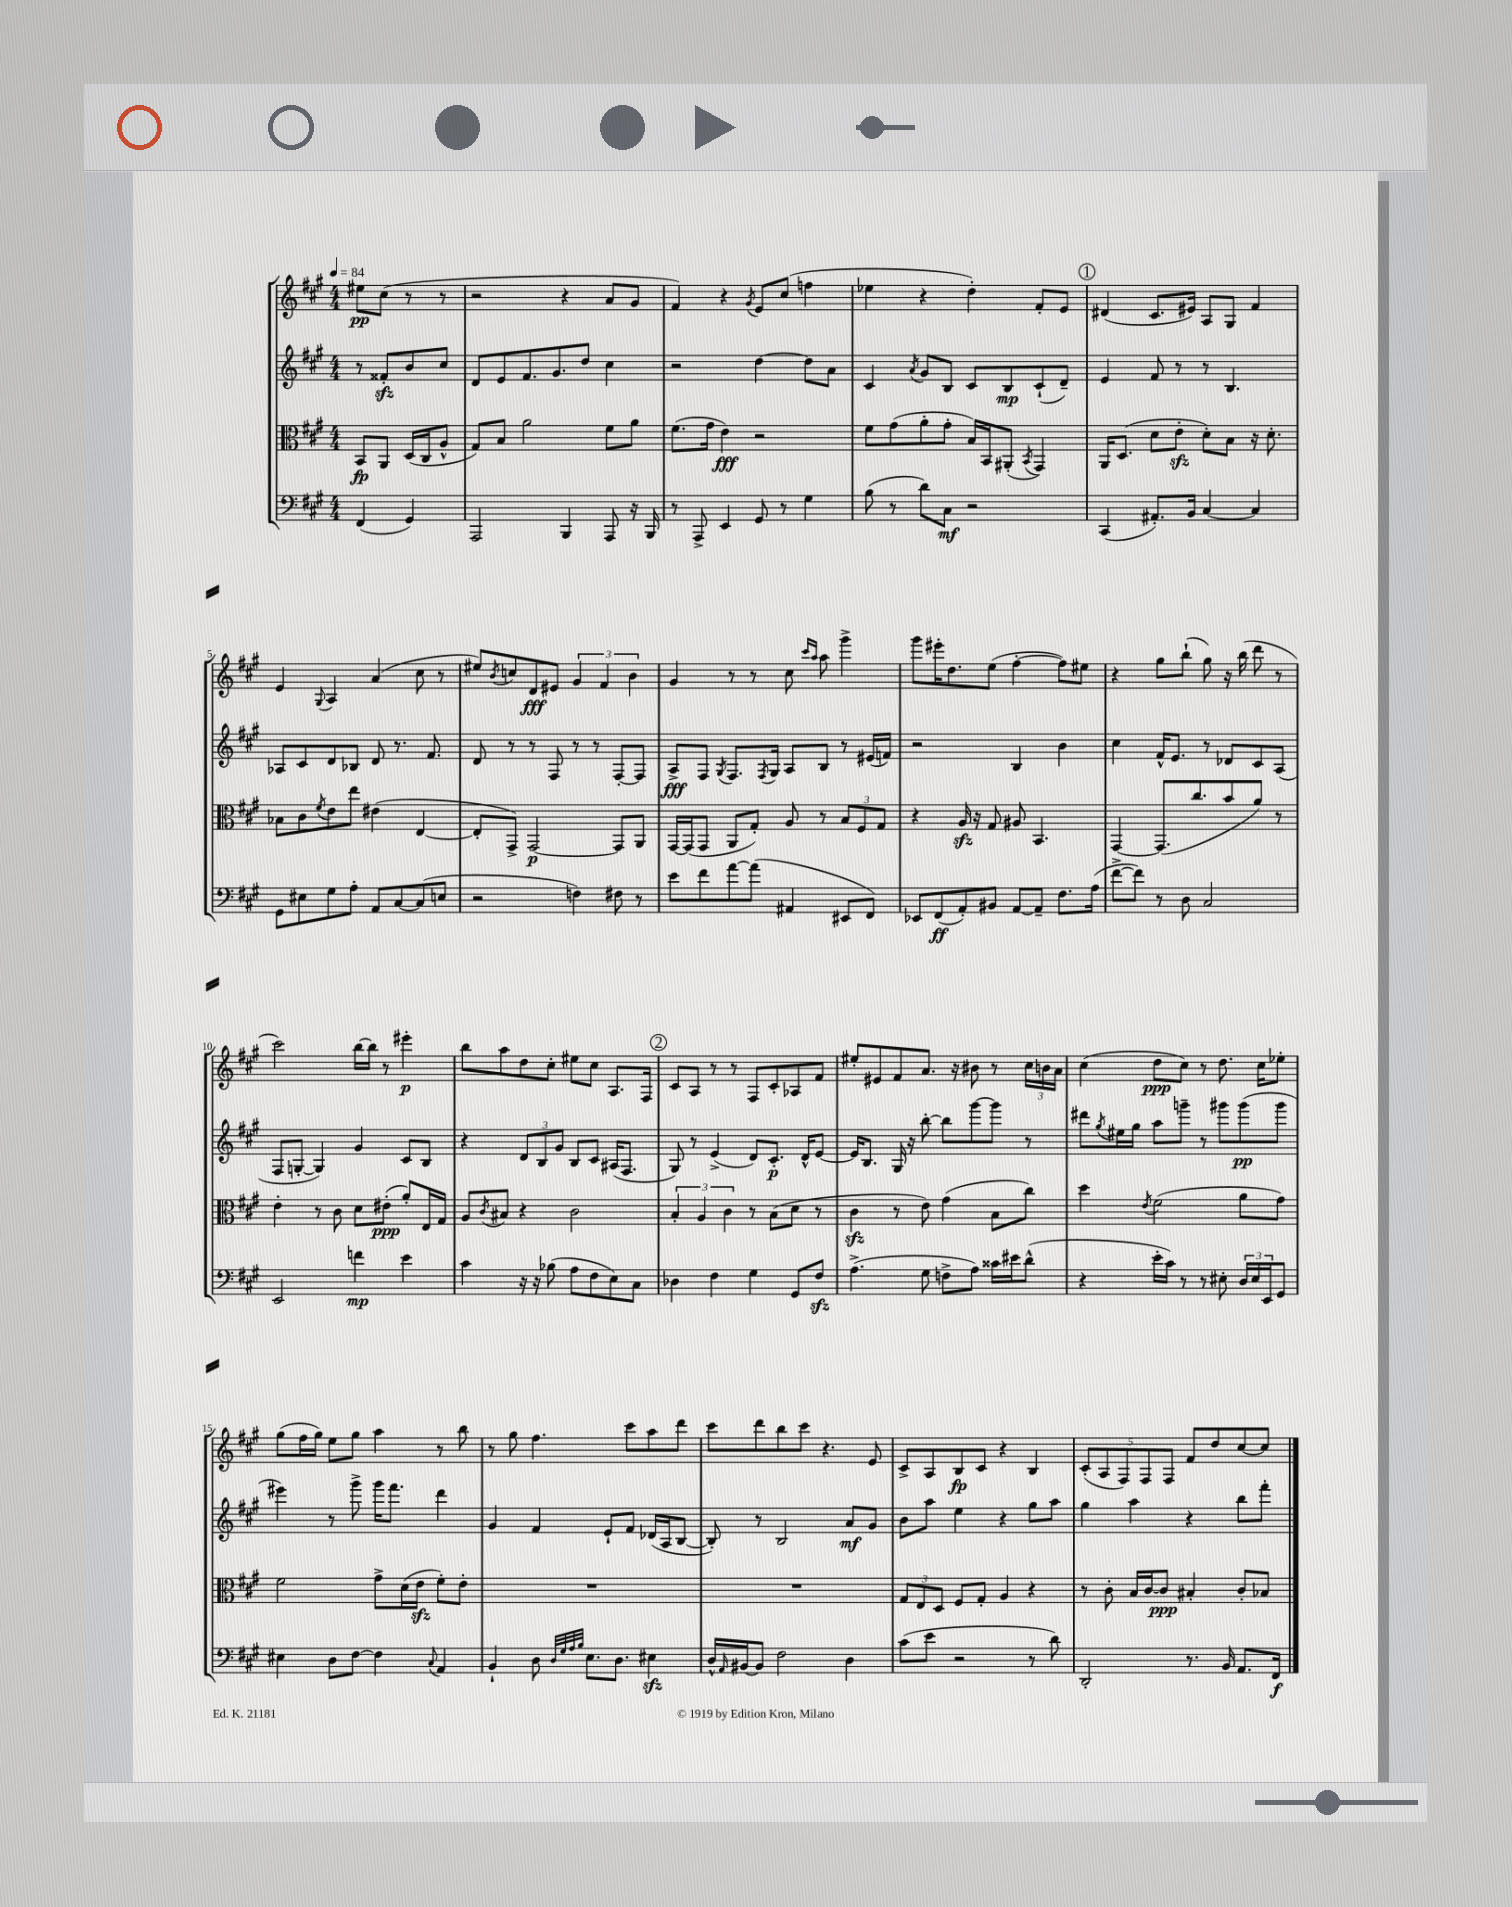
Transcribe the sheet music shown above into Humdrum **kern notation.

**kern	**kern	**kern	**kern
*staff4	*staff3	*staff2	*staff1
*clefF4	*clefC3	*clefG2	*clefG2
*k[f#c#g#]	*k[f#c#g#]	*k[f#c#g#]	*k[f#c#g#]
*M4/4	*M4/4	*M4/4	*M4/4
*MM84	*MM84	*MM84	*MM84
(4FF#	8BB	8r	8ee#
.	8AA	8f##'	(8cc#
4GG#)	(16D	8b	8r
.	16C#	.	.
.	8A^^	8cc#	8r
=	=	=	=
2AAA	8G#)	8d	2r
.	8B	8e	.
.	2a	8.f#	.
.	.	8.g#	.
4BBB	.	.	4r
.	.	8dd	.
8AAA	8f#	4cc#	8a
16r	8a	.	8g#
16BBB	.	.	.
=	=	=	=
8r	(8.f#	2r	4f#)
8AAA^	.	.	.
.	16g#	.	.
4EE	4e)	.	4r
.	.	.	8qg#
8GG#	2r	[4dd	8e
8r	.	.	(8cc#
4G#	.	8dd]	4ff
.	.	8a	.
=	=	=	=
(8B	8f#	4c#	4ee-
8r	(8g#	.	.
.	.	8qa	.
8d)	8a'	8g#	4r
8C#	8g#'	8B	.
2r	16B)	8c#	4dd')
.	16BB	.	.
.	(8AA#'	8B	.
.	8qBB	.	.
.	4GG#)	(8c#`	8f#'
.	.	8d~)	8e
=	=	=	=
(4CC#	16AA	4e	(4d#
.	(8.D	.	.
8.AA#')	8d	8f#	8.c#
.	8e'	8r	.
16BB	.	.	16e#)
[4C#	8d')	8r	8A
.	8B	4.B	8G#
4C#]	16r	.	4f#
.	8.d'	.	.
=	=	=	=
8GG#	8B-	8A-	4e
8E#	8c#	8c#	.
.	8qf#	.	8qqG#
8G#	8e	8d	4A
8A'	8ee	8B-	.
8AA	(4e#	8d	(4a
[8C#	.	8.r	.
(8C#]	[4E	.	8cc#
.	.	8.f#	.
8E	.	.	8r
=	=	=	=
2r	8E']	8d	8ee#)
.	.	.	8qb
.	8GG#^)	8r	8cc
.	[2GG#	8r	8d
.	.	8F#	8e#
4F)	.	8r	6g#
.	.	8r	.
.	.	.	6f#
8F#	8GG#]	[8F#'	.
.	.	.	6b
8r	8AA	8F#]	.
=	=	=	=
8e	[16GG#	8A^	4g#
.	(16GG#]	.	.
8f#	8GG#	8F#	.
.	.	8qG#	.
[8a	8AA	8.F#	8r
(8a]	8G#')	.	8r
.	.	8qF#	.
.	.	16G#	.
4AA#	8A	8A	8cc#
.	.	.	16qqccc#
.	.	.	16qqaa
.	8r	8B	8aa
8EE#	12B	8r	4ggg#^
.	12F#	.	.
8FF#)	.	(16e#	.
.	12G#	.	.
.	.	16f)	.
=	=	=	=
8EE-	4r	2r	8ggg#
(8FF#	.	.	16eee#'
.	.	.	8.dd
8AA')	16A	.	.
.	16r	.	.
8BB#	8G#	.	(8ee
[8AA	8A#	4B	[4ff#'
8AA~]	4.BB	.	.
8.F#	.	4b	8ff#])
.	.	.	8ee#
(16A	.	.	.
=	=	=	=
[8f#^	[4GG#	4cc#	4r
8f#])	.	.	.
8r	(8.GG#]	16f#^^	8gg#
.	.	8.e	.
8D	.	.	(8bb`
.	8.cc#	.	.
2C#	.	8r	8gg#)
.	8b	8d-	16r
.	.	.	(16bb
.	8a)	8c#	8ddd
.	8r	(8A	8r
=	=	=	=
2EE	4e'	8F#	2ccc#)
.	.	[8G'	.
.	8r	4G])	.
.	8c#	.	.
4f	8d	4g#	[16bb
.	.	.	16bb]
.	(8e#'	.	8r
4e	8a')	8c#	4eee#'
.	16E	8B	.
.	16G#	.	.
=	=	=	=
4c#	8A	4r	8bb
.	8qc#	.	.
.	8B#	.	8aa
16r	4r	12d	8dd
16r	.	.	.
.	.	12B	.
(8B-	.	.	8cc#'
.	.	12g#	.
8A	2c#	8B	8ee#
8F#	.	8c#	8cc#
8E)	.	(16A#	8.A
.	.	8.F#	.
8C#	.	.	.
.	.	.	16F#
=	=	=	=
4D-	6B'	8G#)	8c#
.	.	8r	8A
.	6A	.	.
4F#	.	(4e^	8r
.	6c#	.	.
.	.	.	8r
4G#	8r	8d)	8F#
.	(8B	8.c#'	8c#'
8GG#	8d	.	8A-
.	.	16d^^	.
8F#	8r	[8e	8f#
=	=	=	=
(4.A^	4c#	16e]	8ee#'
.	.	8.B	.
.	.	.	8e#
.	8r	16G#	8f#
.	.	16r	.
8G#	8e)	[8bb'	8.a
8F^	(4g#	8bb]	.
.	.	.	16r
8A)	.	[8ggg#	8b#
16c##	8B	8ggg#]	8r
16e#	.	.	.
(8d^^	8cc#)	8r	24cc#
.	.	.	24b
.	.	.	24a
=	=	=	=
4r	4dd	8ddd#	(4cc#
.	.	8qgg#	.
.	.	16ee#	.
.	.	16gg#	.
.	8qe	.	.
16e'	(2f#	8aa	8dd
16c#)	.	.	.
8r	.	8ggg~	8cc#)
8r	.	8r	8r
8E#'	.	8ggg#	8.dd
24D	8a	(8ggg#	.
24E#	.	.	.
.	.	.	16cc#
24EE	.	.	.
8GG#	8g#)	8ggg#	8ee-'
=	=	=	=
4E#	2f#	4eee#)	(8gg#
.	.	.	16ff#
.	.	.	16gg#)
8D	.	8r	8ee
[8F#	.	8ggg#^	8gg#
4F#]	8g#^	16ggg#	4aa
.	.	8.fff#	.
.	(16d	.	.
.	16e	.	.
8qqC#	.	.	.
4AA	8f#')	4ddd	8r
.	8e'	.	8bb
=	=	=	=
4BB`	1r	4g#	8r
.	.	.	8gg#
8D	.	4f#	4.ff#
32qqD	.	.	.
32qqG#	.	.	.
32qqA	.	.	.
32qqB	.	.	.
8.E	.	.	.
.	.	8e`	.
8.D	.	.	.
.	.	8f#	8ccc#
4E#	.	(16d-	8aa
.	.	16A	.
.	.	[8B	8ddd
=	=	=	=
16D^^	1r	8B'])	8ccc#
16qqAA	.	.	.
[16BB#	.	.	.
8BB#]	.	8r	8ddd
2F#	.	2B	8bb
.	.	.	8ccc#
.	.	.	4.r
4D	.	8a	.
.	.	8g#	8e
=	=	=	=
(8c#	12G#	8b	8c#^
.	12E	.	.
8e	.	8aa	8A
.	12D	.	.
2r	8F#	4ee	8B
.	8G#'	.	8c#
.	4A	4r	4r
8r	4r	8gg#	4B
8d)	.	8aa	.
=	=	=	=
2DD'	8r	4gg#	(10c#'
.	.	.	10A
.	8c#'	.	.
.	.	.	10F#)
.	16B	4aa	.
.	.	.	10F#
.	[16c#	.	.
.	8c#]	.	.
.	.	.	10F#
8.r	4B#'	4r	8f#
.	.	.	8dd
16BB	.	.	.
8.AA	8c#'	8bb	[8cc#
.	8B-	8fff#'	8cc#]
16FF#	.	.	.
==	==	==	==
*-	*-	*-	*-
